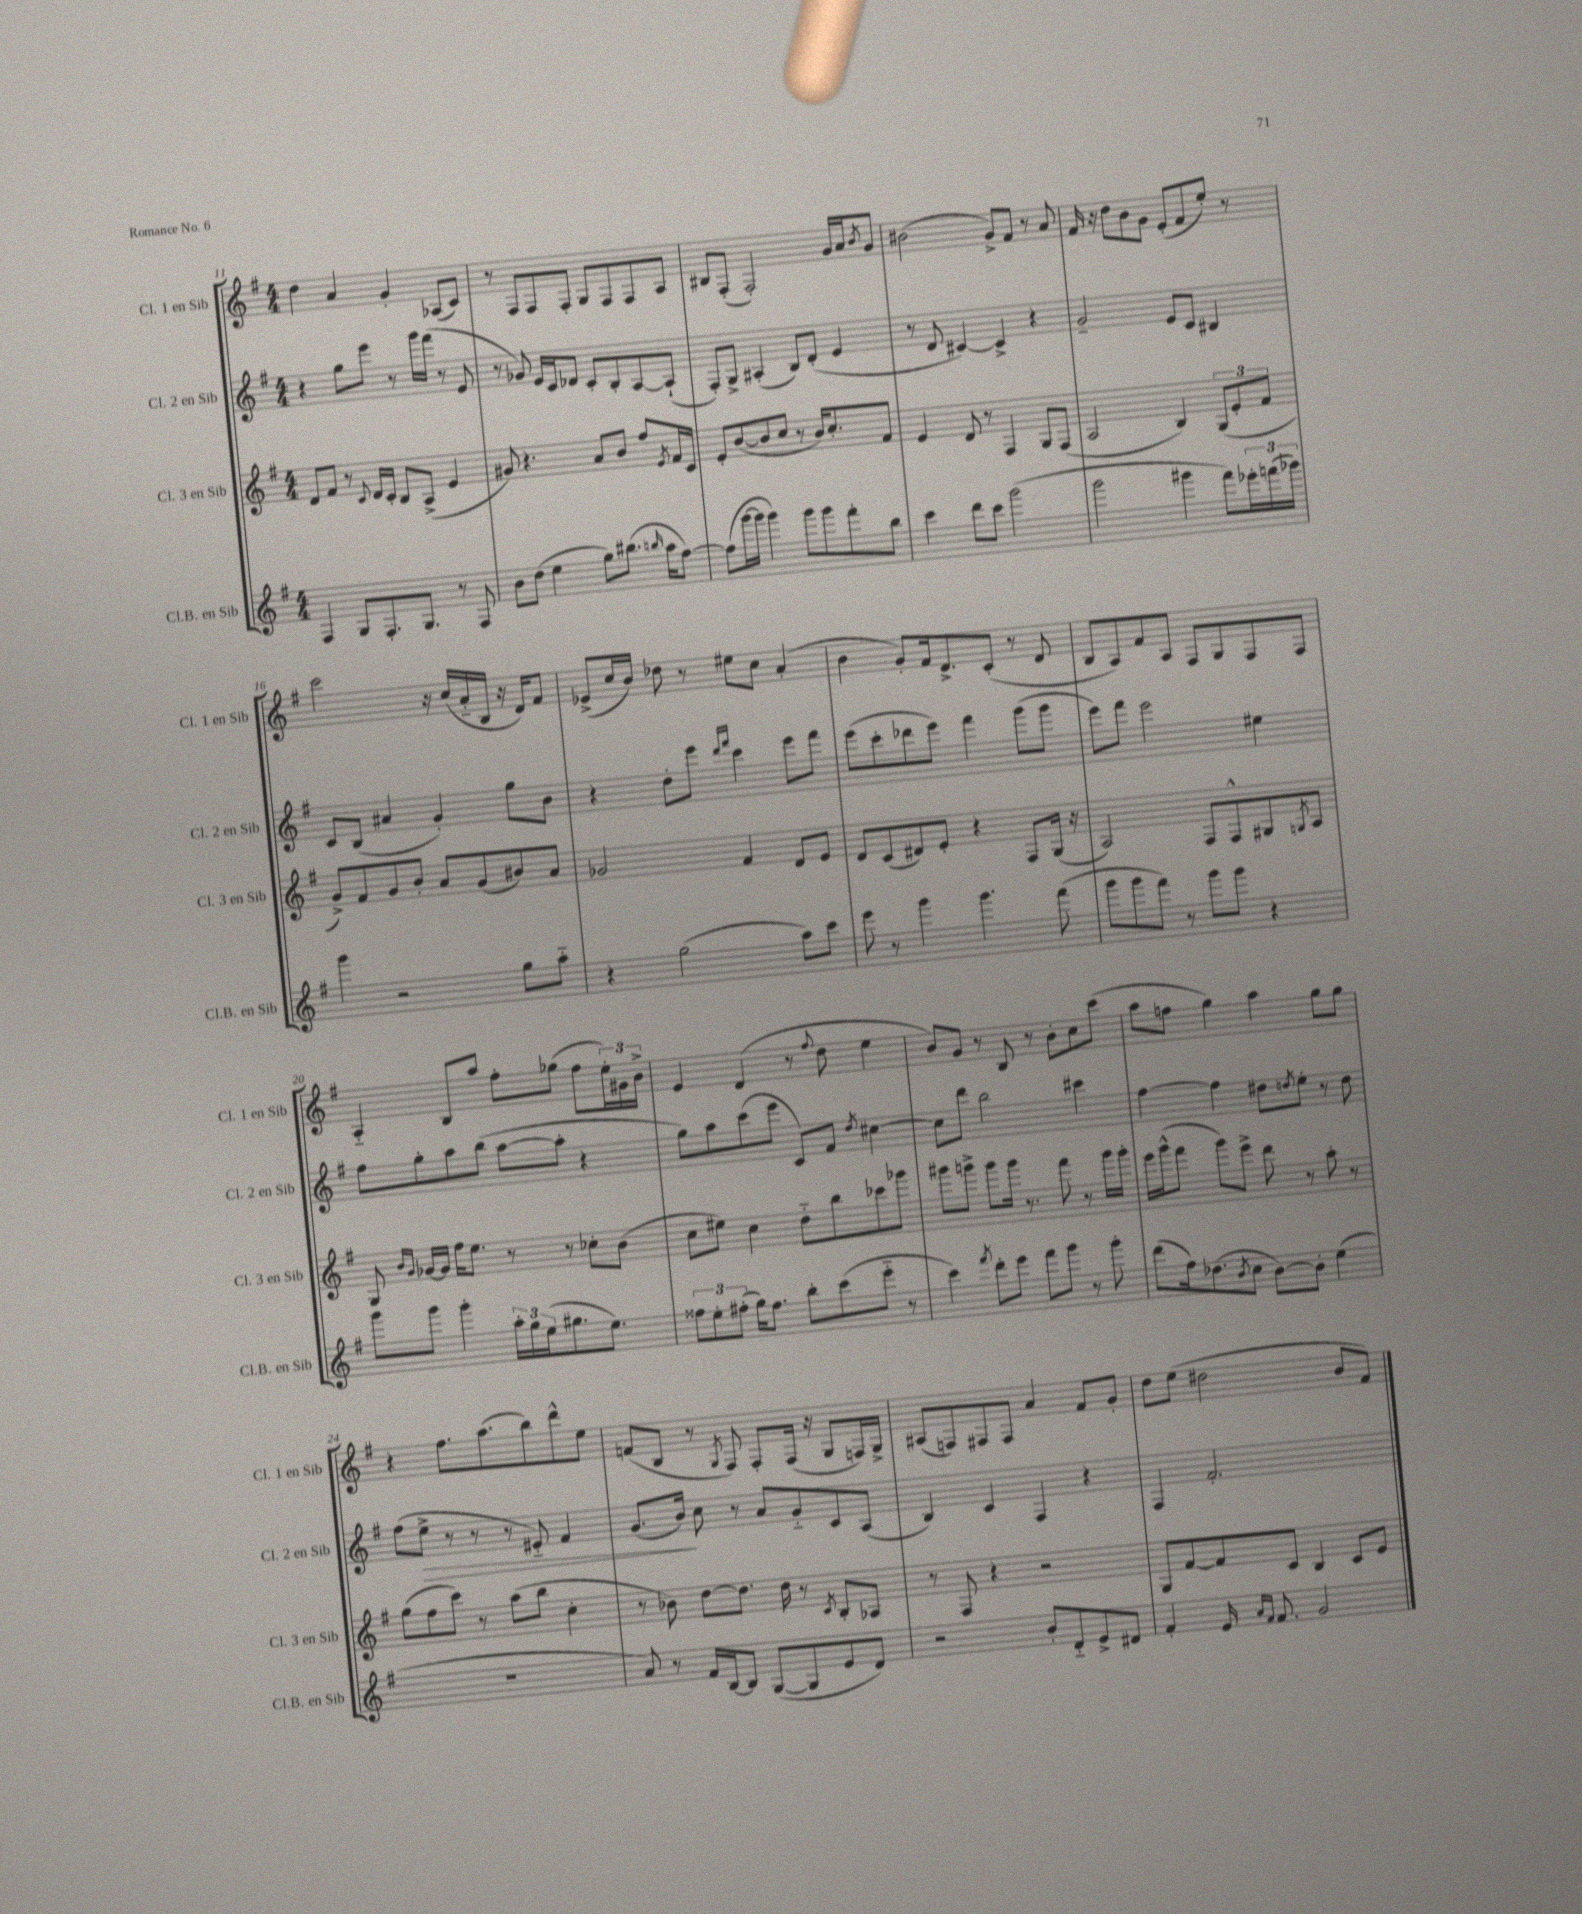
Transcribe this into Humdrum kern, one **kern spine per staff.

**kern	**kern	**kern	**kern
*staff4	*staff3	*staff2	*staff1
*clefG2	*clefG2	*clefG2	*clefG2
*k[f#]	*k[f#]	*k[f#]	*k[f#]
*M4/4	*M4/4	*M4/4	*M4/4
4F#	8d	4r	4dd
.	8f#	.	.
8G	8r	8gg	4a
.	8qqc	.	.
8.F#'	16d	8eee	.
.	16c'	.	.
.	8B	8r	4g'
8.G	.	.	.
.	(8A^	16ggg	.
.	.	(16fff#	.
8r	4e	8r	(8A-
8F#	.	8e	8c)
=	=	=	=
8b	8g#)	8r	8r
(8dd	4.r	8g-)	8F#
4ee	.	16e	8F#
.	.	16c	.
.	.	8d-	8F#'
8gg)	8a	8c'	8G
(8.bb#	8b	8B'	8F#
.	8ff#	[8A	8F#
16qqbb	.	.	.
16aa	.	.	.
.	8qe	.	.
[8ff#)	16f#	(8A`]	8A
.	16c	.	.
=	=	=	=
(8ff#]	8e'	8F#')	8B#
[16ggg	([8b	8G^	(8F#'
16ggg]	.	.	.
4ggg)	8b]	(4A#'	2F#')
.	8cc	.	.
8ggg	8r	8B)	.
8ggg	16b)	(8d'	.
.	8.cc'	.	.
8fff#'	.	4e	16g
.	.	.	16a
.	.	.	8qb
8bb	8f#	.	8g
=	=	=	=
4ccc	4e	8r	(2b#
.	.	8d	.
8ddd	8d	[4c#)	.
8ccc	8r	.	.
(2ggg	4F#	4c#^]	8g^)
.	.	.	8f#
.	8G	4r	8r
.	(8F#	.	8a
=	=	=	=
2ggg	2A	2g~	16f#
.	.	.	16r
.	.	.	8dd
.	.	.	8b
.	.	.	8g
4ggg#	4B)	8e	(8e'
.	.	8c	8f#
8fff#)	(12G	4B#	8ee')
.	12e'	.	.
24eee-'	.	.	8r
(24fff	12f#	.	.
24ggg-)	.	.	.
=	=	=	=
4ggg	8g^)	8c	2ccc
.	8f#	(8B	.
2r	8g	4a#	.
.	8b'	.	.
.	8a	4g')	16r
.	.	.	(16cc
.	(8g	.	16a'~
.	.	.	16B
8gg	8b#)	8gg	16r
.	.	.	16d)
8aa'~	8a	8b	8f#
=	=	=	=
4r	2g-	4r	(8e-^
.	.	.	16cc
.	.	.	16b)
(2gg	.	8dd'	8dd-
.	.	8eee	8r
.	.	16qqddd	.
.	.	16qqfff#	.
.	4f#	4ccc	8ee#
.	.	.	8cc
8aa)	8d	8eee	(4a'
8ccc	8e	8fff#	.
=	=	=	=
8eee	8d	(8eee	4b
8r	(8c	8ccc'	.
4ggg	8d#)	8ddd-	8g')
.	8e'	8eee)	16f#
.	.	.	8.d^
4.ggg	4r	4fff#	.
.	.	.	(8c'
.	8F#	(8ggg	8r
(8fff#	(16G	8ggg	8d
.	16r	.	.
=	=	=	=
8ggg	2A)	8eee)	8B
8ggg	.	8fff#	8A)
8fff#)	.	2eee	8f#
8r	.	.	8A
8ggg	8F#	.	8F#
8ggg	8F#^^	.	8G
4r	8G#	4ee#	8F#
.	8qG	.	.
.	8A	.	8F#
=	=	=	=
8ggg	8G	8ff#	4A'~
.	16qqb	.	.
.	16qqg	.	.
8ggg	[16g-	8gg'	.
.	16g-]	.	.
4ggg'	16ff#	8aa	8B
.	8.ee	.	.
.	.	(8bb	8aa
24aa'	8r	[8aa	8ff#'
24gg	.	.	.
(24ee	.	.	.
8.gg#	8r	8aa']	(8gg-
.	8cc-'	4r	8ff#
8.ee)	.	.	.
.	(8b	.	24ee')
.	.	.	24g#
.	.	.	24b^
=	=	=	=
12ff##	8cc	8gg)	4e
12ee'	.	.	.
.	8ee#)	8aa	.
(12ff#'	.	.	.
16gg)	4cc	(8ccc	(4d
8.ff#	.	.	.
.	.	8eee	.
8bb'	8dd'~	8c)	8r
.	.	.	8qqff#
(8ccc	8bb	8f#	8dd
.	.	8qdd	.
8eee'~	8ccc-	[4cc#	4ee
8r	8ggg-	.	.
=	=	=	=
4ccc)	8ggg#	8cc#]	8b)
.	8ggg^	8ddd	8g
8qfff#	.	.	.
8ddd'	8ggg	2bb	8r
8eee	16ggg	.	8B
.	8.r	.	.
8fff#	.	.	8r
8ggg	8fff#	.	8b'
8r	8r	4ccc#	8cc
8ggg'	16ggg	.	(8ccc
.	16ggg'	.	.
=	=	=	=
(8ddd	16eee	[4ff#	8aa
.	(16ggg^^	.	.
16ff#)	8fff#	.	8ff
(8.dd-	.	.	.
.	8ggg)	4ff#]	4gg)
8qb	.	.	.
8cc	8eee^	.	.
[8b)	8ddd	8dd#	4aa
.	.	8qdd	.
8b']	8r	8ee'	.
(4ee	8aa'	8r	8gg
.	8r	8dd	8gg
=	=	=	=
1r	(8gg	(8ff#	4r
.	8ff#	8ee^	.
.	8ccc)	8r	8.ff#
.	8r	8r	.
.	.	.	(8.aa
.	(8aa	8r	.
.	8bb	8e#'~)	8bb)
.	4cc'	4f#	8ddd^^
.	.	.	8ee
=	=	=	=
8a)	8r	(8.g	(8f
8r	8b-)	.	8B
.	.	16b)	.
16f#	[8dd	8cc	8r
[16B	.	.	.
.	.	.	8qG
8B]	8.dd]	8r	8F#)
([8G	.	8a	8F#'
.	16dd	.	.
8G]	8r	8g'~	(16F#
.	.	.	16r
.	8qc	.	.
8e	8B'	8c	8G
8d)	8A-	(8A	16F)
.	.	.	16G^
=	=	=	=
2r	8r	4B)	(8A#
.	8F#	.	8F)
.	4r	4c	8F#
.	.	.	8F#
8b'	2r	4F#	4a
8d'~	.	.	.
8e^	.	4r	8f#
8d#	.	.	8g'
=	=	=	=
4f#'	8G	4F#	8dd
.	[8f#	.	(8ee
16e	8f#]	2.f#'	2dd#
16qqa	.	.	.
16qqf#	.	.	.
8.f#	.	.	.
.	8c	.	.
2g	4B	.	.
.	8c	.	8b
.	8e	.	8f#)
==	==	==	==
*-	*-	*-	*-
